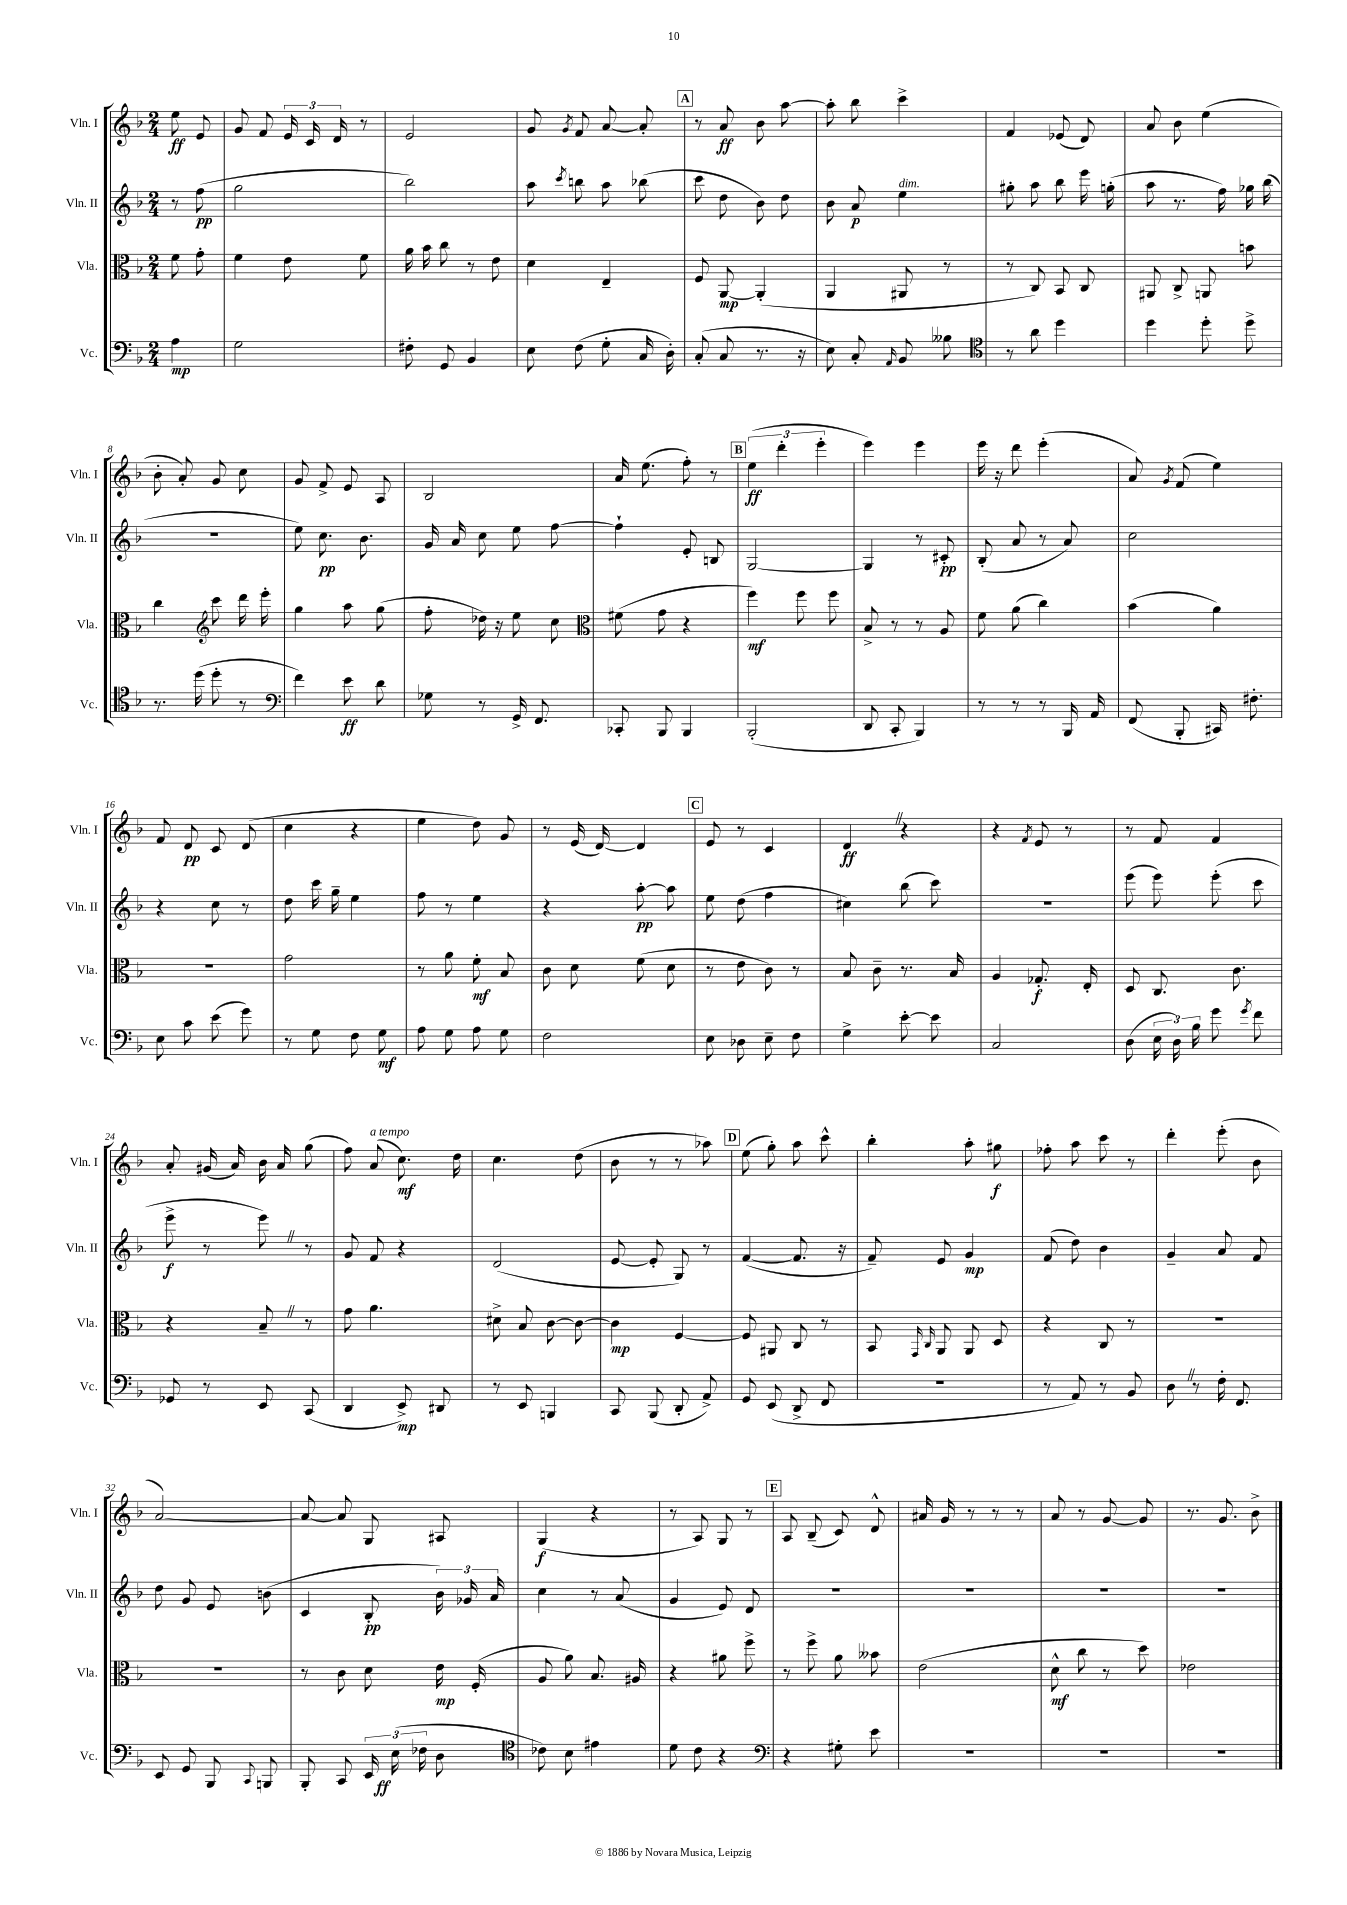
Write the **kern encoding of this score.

**kern	**kern	**kern	**kern
*staff4	*staff3	*staff2	*staff1
*clefF4	*clefC3	*clefG2	*clefG2
*k[b-]	*k[b-]	*k[b-]	*k[b-]
*M2/4	*M2/4	*M2/4	*M2/4
4A\	8f\	8r	8ee\
.	8g'\	(8ff\	8e/
=	=	=	=
2G\	4f\	2gg\	8g/
.	.	.	8f/
.	8e\	.	24e/
.	.	.	24c/
.	.	.	24d/
.	8f\	.	8r
=	=	=	=
8F#'\	16a\	2bb-\)	2e/
.	16b-\	.	.
8GG/	8cc\	.	.
4BB-/	8r	.	.
.	8e\	.	.
=	=	=	=
8E\	4d\	8aa\	8g/
.	.	8qccc/	8qg/
(8F\	.	8bb\	8f/
8G'\	4E~/	8aa\	[8a/
16C/	.	(8bb-\	8a'/]
16D'\)	.	.	.
=	=	=	=
(8C'/	8F/	8ccc\	8r
8C/	[8AA/	8dd\	8a/
8.r	(4AA'/]	8b-\)	8b-\
.	.	8dd\	[8aa\
16r	.	.	.
=	=	=	=
8E\)	4AA/	8b-\	8aa'\]
8C'/	.	8a/	8bb-\
16qqAA/	.	.	.
8BB-/	8AA#/	4ee\	4ccc^\
8B--\	8r	.	.
=	=	=	=
*clefC4	*	*	*
8r	8r	8gg#'\	4f/
8a\	8C/)	8aa\	.
4dd\	8BB-/	8bb-\	(8e-/
.	8C/	16eee\	8d/)
.	.	(16gg'\	.
=	=	=	=
4dd\	8AA#/	8aa\	8a/
.	8C^/	8.r	8b-\
8dd'\	8AA/	.	(4ee\
.	.	16ff\)	.
8dd^\	8b\	16gg-\	.
.	.	(16bb-\	.
=	=	=	=
8.r	4cc\	2r	8b-'\
.	.	.	8a'/)
(16dd\	.	.	.
*	*clefG2	*	*
8dd'\	8ccc\	.	8g/
8r	16ddd\	.	8cc\
.	16eee'\	.	.
=	=	=	=
*clefF4	*	*	*
4f\)	4gg\	8ee\)	8g/
.	.	8.cc\	8f^/
8e\	8aa\	.	8e/
.	.	8.b-\	.
8d\	(8gg\	.	8A/
=	=	=	=
8G-\	8ff'\	16g/	2B-/
.	.	16a/	.
8r	16dd-\)	8cc\	.
.	16r	.	.
16GG^/	8ee\	8ee\	.
8.FF/	.	.	.
.	8cc\	[8ff\	.
=	=	=	=
*	*clefC3	*	*
8CC-'/	(8f#\	4ff`\]	16a/
.	.	.	(8.ee\
8BBB-/	8g\	.	.
4BBB-/	4r	8e'/	8ff'\)
.	.	8B/	8r
=	=	=	=
(2BBB-'/	4ff\)	[2G/	(6ee\
.	.	.	6ddd'\
.	8ff\	.	.
.	.	.	6eee'\
.	8ff\	.	.
=	=	=	=
8DD/	8B-^/	4G/]	4eee\)
8CC'/	8r	.	.
4BBB-/)	8r	8r	4eee\
.	8A/	8c#'/	.
=	=	=	=
8r	8f\	(8B-'/	16eee\
.	.	.	16r
8r	(8a\	8a/	8ddd\
8r	4cc\)	8r	(4eee'\
16BBB-/	.	8a/)	.
16AA/	.	.	.
=	=	=	=
(8FF/	(4b-\	2cc\	8a/)
.	.	.	8qg/
8BBB-'/	.	.	(8f/
16CC#/)	4a\)	.	4ee\)
8.F#'\	.	.	.
=	=	=	=
8E\	2r	4r	8f/
8c\	.	.	8d/
(8e\	.	8cc\	8c/
8g\)	.	8r	(8d/
=	=	=	=
8r	2g\	8dd\	4cc\
8G\	.	16ccc\	.
.	.	16gg~\	.
8F\	.	4ee\	4r
8G\	.	.	.
=	=	=	=
8A\	8r	8ff\	4ee\
8G\	8a\	8r	.
8A\	8f'\	4ee\	8dd\)
8G\	8B-/	.	8g/
=	=	=	=
2F\	8c\	4r	8r
.	8d\	.	(16e/
.	.	.	[16d/)
.	(8f\	[8aa'\	4d/]
.	8d\	8aa\]	.
=	=	=	=
8E\	8r	8ee\	8e/
8D-\	8e\	(8dd\	8r
8E~\	8c\)	4ff\	4c/
8F\	8r	.	.
=	=	=	=
4G^\	8B-/	4cc#\)	4d/
.	8c~\	.	.
[8e'\	8.r	(8bb-\	4r
8e\]	.	8ccc\)	.
.	16B-/	.	.
=	=	=	=
2C/	4A/	2r	4r
.	.	.	8qf/
.	8.G-'/	.	8e/
.	.	.	8r
.	16E'/	.	.
=	=	=	=
(8D\	8D/	(8eee\	8r
24E\	8.C/	8eee\)	8f/
24D\)	.	.	.
24B-\	.	.	.
8g\	.	(8eee'\	4f/
.	8.c\	.	.
8qg/	.	.	.
8f\	.	8ccc\	.
=	=	=	=
8GG-/	4r	8eee^\	8a'/
8r	.	8r	(16g#/
.	.	.	16a/)
8EE/	8B-~/	8eee\)	16b-\
.	.	.	16a/
(8CC/	8r	8r	(8gg\
=	=	=	=
4DD/	8g\	8g/	8ff\)
.	4.a\	8f/	(8a/
8EE^/)	.	4r	8.cc\)
8DD#/	.	.	.
.	.	.	16dd\
=	=	=	=
8r	8d#^\	(2d/	4.cc\
8EE/	8B-/	.	.
4BBB/	[8c\	.	.
.	8c\_	.	(8dd\
=	=	=	=
8CC/	4c\]	[8e/	8b-\
(8BBB-/	.	8e'/]	8r
8DD'/	[4F/	8G/)	8r
8AA^/)	.	8r	8aa-\)
=	=	=	=
8GG/	8F/]	([4f/	(8ee\
(8EE/	8AA#/	.	8gg'\)
8DD^/	8C/	8.f/]	8aa\
8FF/	8r	.	8ccc^^\
.	.	16r	.
=	=	=	=
2r	8BB-/	8f~/)	4bb-'\
.	16qqGG/	.	.
.	16qqC/	.	.
.	8AA/	8e/	.
.	8AA/	4g/	8aa'\
.	8D/	.	8gg#\
=	=	=	=
8r	4r	(8f/	8ff-'\
8AA/)	.	8dd\)	8aa\
8r	8C/	4b-\	8ccc\
8BB-/	8r	.	8r
=	=	=	=
8D\	2r	4g~/	4ddd'\
8r	.	.	.
16F'\	.	8a/	(8eee'\
8.FF/	.	.	.
.	.	8f/	8b-\
=	=	=	=
8EE/	2r	8dd\	[2a/)
8GG/	.	8g/	.
8BBB-/	.	8e/	.
8qqCC/	.	.	.
8BBB/	.	(8b\	.
=	=	=	=
8BBB-'/	8r	4c/	8a/_
8CC/	8c\	.	8a/]
24EE/	8d\	8B-'/	8G/
(24E\	.	.	.
24F-\	.	.	.
8D\	16e\	24b-\)	8A#/
.	.	24g-/	.
.	(16F'/	.	.
.	.	24a/	.
=	=	=	=
*clefC4	*	*	*
8c-\)	8A/	4cc\	(4G/
8B-\	8a\)	.	.
4e#\	8.B-/	8r	4r
.	.	(8a/	.
.	16A#/	.	.
=	=	=	=
8d\	4r	4g/	8r
8c\	.	.	8A/)
4r	8a#\	8e/)	8G/
.	8ff^\	8d/	8r
=	=	=	=
*clefF4	*	*	*
4r	8r	2r	8A/
.	8ff^\	.	(8B-~/
8G#'\	8a\	.	8c/)
8e\	8b--\	.	8d^^/
=	=	=	=
2r	(2e\	2r	16a#/
.	.	.	16g/
.	.	.	8r
.	.	.	8r
.	.	.	8r
=	=	=	=
2r	8d^^\	2r	8a/
.	8cc\	.	8r
.	8r	.	[8g/
.	8dd\)	.	8g/]
=	=	=	=
2r	2e-\	2r	8.r
.	.	.	8.g/
.	.	.	8b-^\
==	==	==	==
*-	*-	*-	*-
